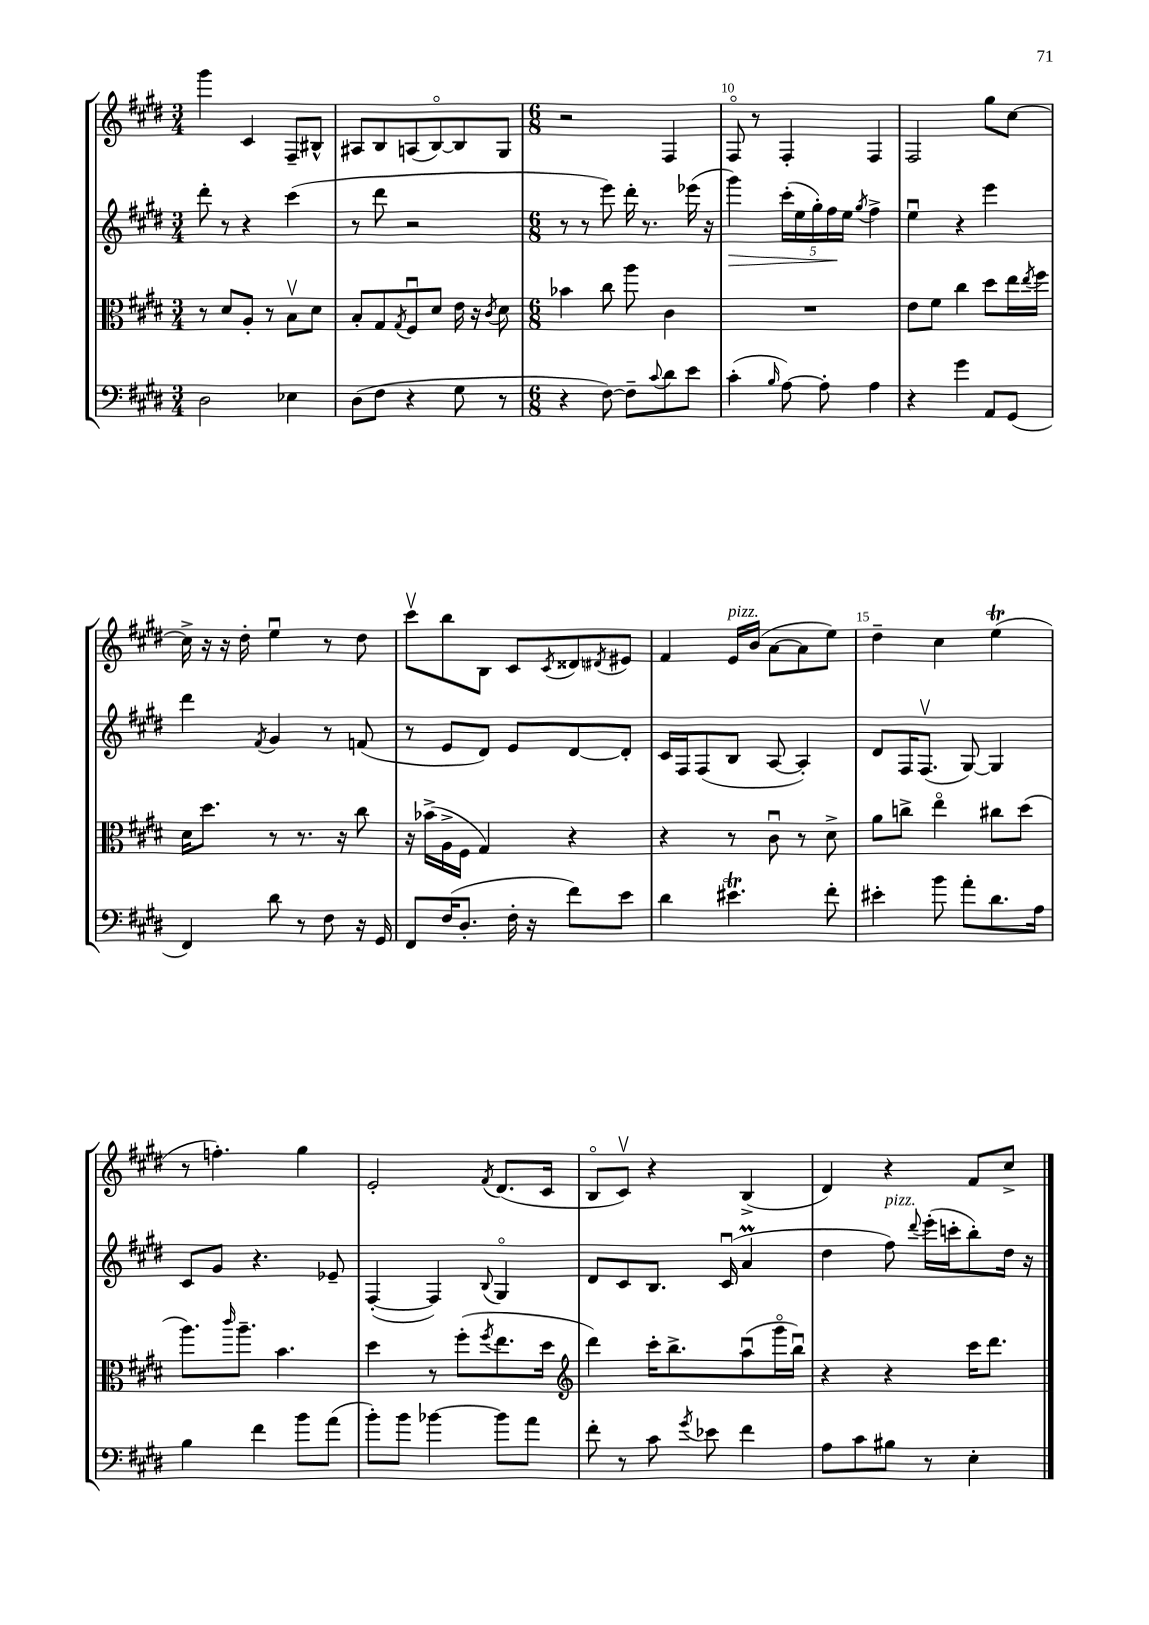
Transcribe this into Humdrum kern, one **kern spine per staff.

**kern	**kern	**kern	**dynam	**kern
*part4	*part3	*part2	*part2	*part1
*staff4	*staff3	*staff2	*staff2	*staff1
*clefF4	*clefC3	*clefG2	*	*clefG2
*k[f#c#g#d#]	*k[f#c#g#d#]	*k[f#c#g#d#]	*	*k[f#c#g#d#]
*M3/4	*M3/4	*M3/4	*	*M3/4
=7	=7	=7	=7	=7
2D#\	8r	8ddd#'\	.	4ggg#\
.	8d#/L	8r	.	.
.	8A'/J	4r	.	4c#/
.	8r	.	.	.
4E-X\	8Bv\L	(4ccc#\	.	8F#~/L
.	8d#\J	.	.	8B#X^^/J
=8	=8	=8	=8	=8
(8D#\L	8B'/L	8r	.	8A#X/L
8F#\J	8G#/	8ddd#\	.	8B/
.	8qG#/	.	.	.
4r	8F#u/	2r	.	(8An/
.	8d#/J	.	.	[8B/)
8G#\	16e\	.	.	8B/]
.	16r	.	.	.
.	8qc#/	.	.	.
8r	8d#\	.	.	8G#/J
=9	=9	=9	=9	=9
*M6/8	*M6/8	*M6/8	*	*M6/8
4r	4b-X\	8r	.	2r
.	.	8r	.	.
[8F#\)	8cc#\	8eee\)	.	.
8F#~\L]	8aa\	16ddd#'\	.	.
.	.	8.r	.	.
8qqc#/	.	.	.	.
8d#\	4c#\	.	.	4F#/
8e\J	.	(16eee-X\	.	.
.	.	16r	.	.
=10	=10	=10	=10	=10
!	!	!	!LO:HP:b	!
(4c#'\	2.r	4ggg#\)	>	8F#/
.	.	.	.	8r
16qqB/	.	.	.	.
[8A\)	.	(20ccc#'\LL	.	4F#'/
.	.	20ee\	.	.
.	.	20gg#'\)	.	.
8A'\]	.	.	.	.
.	.	20ff#\	.	.
.	.	20ee\JJ	]	.
.	.	8qgg#/	.	.
4A\	.	4ff#^\	.	4F#/
=11	=11	=11	=11	=11
4r	8e\L	4eeu\	.	2F#/
.	8f#\J	.	.	.
4g#\	4cc#\	4r	.	.
8AA/L	8dd#\L	4eee\	.	8gg#\L
(8GG#/J	16ee\L	.	.	[8cc#\J
.	8qee/	.	.	.
.	16ff#\JJ	.	.	.
!!LO:LB:g=z
=12	=12	=12	=12	=12
4FF#/)	16d#\KL	4ddd#\	.	16cc#^\]
.	8.dd#\J	.	.	16r
.	.	.	.	16r
.	.	.	.	16dd#'\
.	.	8qf#/	.	.
8d#\	8r	4g#/	.	4eeu\
8r	8.r	.	.	.
8F#\	.	8r	.	8r
.	16r	.	.	.
16r	8cc#\	(8fn/	.	8dd#\
16GG#/	.	.	.	.
=13	=13	=13	=13	=13
8FF#/L	16r	8r	.	8ccc#v\L
.	(16b-X^\LL	.	.	.
(16F#/K	16A^\	8e/L	.	8bb\
8.D#'/J	16F#\JJ	.	.	.
.	4G#/)	8d#/J)	.	8B\J
16F#'\	.	8e/L	.	8c#/L
16r	.	.	.	.
.	.	.	.	8qc#/
8f#\L)	4r	[8d#/	.	8d##X/
.	.	.	.	8qd#X/
8e\J	.	8d#'/J]	.	8e#X/J
=14	=14	=14	=14	=14
4d#\	4r	16c#/LL	.	4f#/
.	.	16F#/J	.	.
.	.	(8F#/	.	.
!	!	!	!	!LO:TX:a:i:t=pizz.
4.e#Xt\	8r	8B/J	.	16e/LL
.	.	.	.	(16b/JJ
.	8c#u\	[8A/	.	[8a\L
.	8r	4A'/])	.	8a\]
8f#'\	8d#^\	.	.	8ee\J)
=15	=15	=15	=15	=15
4e#X'\	8a\L	8d#/L	.	4dd#~\
.	8ccn^\J	16F#/K	.	.
.	.	(8.F#v/J	.	.
8b\	4ee\	.	.	4cc#\
8a'\L	.	[8G#/)	.	.
8.d#\	8cc#X\L	4G#/]	.	(4eeT\
.	(8dd#\J	.	.	.
16A\Jk	.	.	.	.
!!LO:LB:g=z
=16	=16	=16	=16	=16
4B\	8.aa\L)	8c#/L	.	8r
.	.	8g#/J	.	4.ffn'\)
.	16qqccc#/	.	.	.
.	8.aa~\J	.	.	.
4f#\	.	4.r	.	.
.	4.b\	.	.	.
8b\L	.	.	.	4gg#\
(8a\J	.	8e-X~/	.	.
=17	=17	=17	=17	=17
8b'\L)	4dd#\	([4F#'/	.	2e'/
8b\J	.	.	.	.
[4b-X\	8r	4F#/])	.	.
.	(8ff#'\L	.	.	.
.	8qff#/	8qqB/	.	8qf#/
8b-\L]	8.ee\	4G#/	.	(8.d#/L
8a\J	.	.	.	.
.	16dd#\Jk	.	.	16c#/Jk
=18	=18	=18	=18	=18
*	*clefG2	*	*	*
8f#'\	4ddd#\)	8d#/L	.	8B/L
8r	.	8c#/	.	8c#v/J)
8c#\	16ccc#'\KL	8.B/J	.	4r
.	8.bb^\	.	.	.
8qg#/	.	.	.	.
8e-X\	.	.	.	.
.	.	(16c#u/	.	.
4f#\	(8aau\	4aM/	.	(4B^/
.	16ggg#\L	.	.	.
.	16bbu\JJ)	.	.	.
=19	=19	=19	=19	=19
8A\L	4r	4dd#\	.	4d#/)
8c#\	.	.	.	.
!	!	!LO:TX:a:i:t=pizz.	!	!
8B#X\J	4r	8ff#\)	.	4r
.	.	8qqddd#/	.	.
8r	.	(16eee'\LL	.	.
.	.	16cccn'\J	.	.
4E'\	16ccc#\KL	8bb'\)	.	8f#/L
.	8.ddd#\J	.	.	.
.	.	16dd#\Jk	.	8cc#^/J
.	.	16r	.	.
==	==	==	==	==
*-	*-	*-	*-	*-
